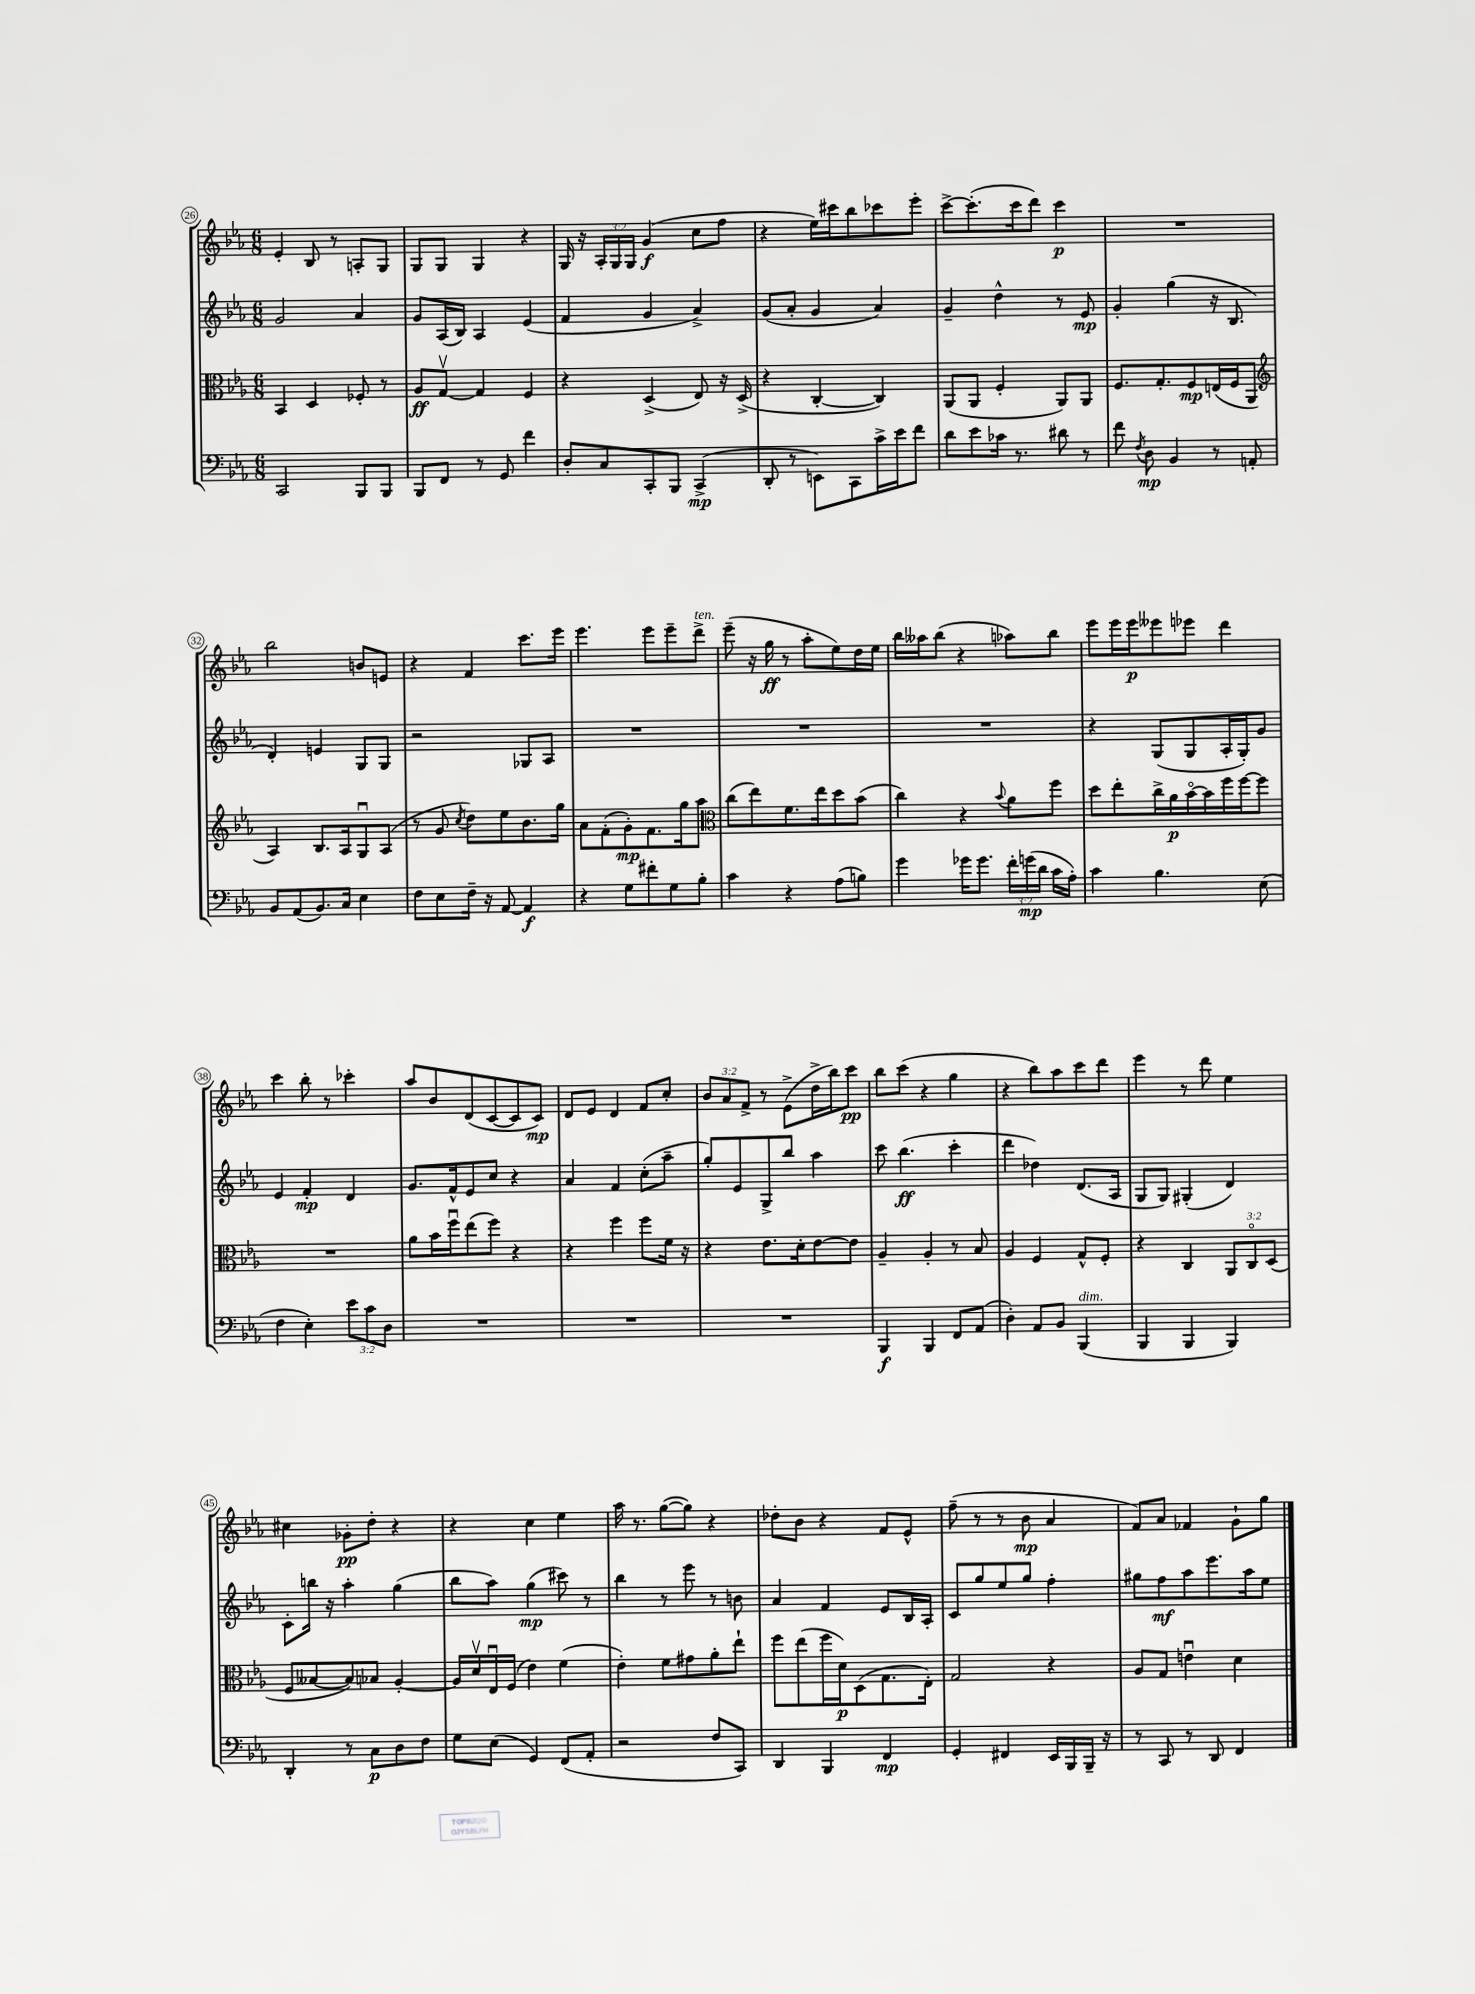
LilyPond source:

<<
\new StaffGroup <<
\new Staff = "s0" {
    \clef treble \key ees \major \numericTimeSignature \time 6/8 \override Staff.TupletNumber.text = #tuplet-number::calc-fraction-text
    \autoBeamOff ees'4-. bes8 r8 a8[-. g8] |
    g8[ g8] g4 r4 |
    g16 r16 \tuplet 3/2 { aes16[-. g16 g16] } g'4\f( c''8[ f''8] |
    r4 ees''16[) cis'''16 bes''8 ces'''8 ees'''8]-. |
    c'''8[~-> c'''8.-.( c'''16 d'''8]) c'''4\p |
    R2. |
    bes''2 b'8[ e'8] |
    r4 f'4 c'''8.[ ees'''16] |
    ees'''4. ees'''8[ ees'''8-- d'''8]->^\markup { \italic "ten." } |
    ees'''8--( r16 g''16\ff r8 aes''8[-. ees''8) d''16 ees''16] |
    bes''16[ aeses''16 bes''8]( r4 aes''8[) bes''8] |
    ees'''8[ ees'''16 ees'''16\p eeses'''8 ees'''8] d'''4 |
    c'''4 bes''8-. r8 ces'''4-. |
    aes''8[ bes'8 d'8( c'8~ c'8 c'8]\mp) |
    d'8[ ees'8] d'4 f'8[ c''8]-. |
    \tuplet 3/2 { bes'8[ aes'8 f'8]-> } r8 ees'8[->( d''16-> bes''16) c'''8]\pp |
    bes''8[ c'''8]( r4 g''4 |
    r4 bes''8[) aes''8 c'''8 d'''8] |
    ees'''4 r8 d'''8 ees''4 |
    cis''4 ges'8[-.\pp d''8]-. r4 |
    r4 c''4 ees''4 |
    aes''16 r8. g''8[~( g''8]) r4 |
    des''8[-. bes'8] r4 f'8[ ees'8]-^ |
    f''8--( r8 r8 bes'8\mp aes'4 |
    f'8[) aes'8] fes'4 g'8[-! g''8] \bar "|." |
}
\new Staff = "s1" {
    \clef treble \key ees \major \numericTimeSignature \time 6/8
    \autoBeamOff g'2 aes'4 |
    g'8[ aes16( bes16]) aes4 ees'4( |
    f'4 g'4 aes'4->) |
    g'8[( aes'8]-. g'4 aes'4) |
    g'4-- d''4-^ r8 ees'8\mp |
    g'4-. g''4( r16 bes8. |
    d'4-.) e'4 g8[ g8] |
    r2 ges8[ aes8] |
    R2. |
    R2. |
    R2. |
    r4 g8[( g8 aes16-. g16-.) g'8] |
    ees'4 f'4-.\mp d'4 |
    g'8.[ f'16-^ ees'8 c''8] r4 |
    aes'4 f'4 c''8[-.( aes''8]-- |
    g''8[-.) ees'8 g8-> bes''8] aes''4 |
    c'''8 bes''4.\ff( c'''4-. |
    d'''4 des''4) d'8.[( aes16] |
    g8[ g8]) gis4-.( d'4) |
    c'8[-. b''16] r16 aes''4-. g''4( |
    bes''8[ aes''8]) g''4\mp( cis'''8) r8 |
    bes''4 r8 ees'''8 r8 b'8 |
    aes'4 f'4 ees'8[ bes16 aes16]-. |
    c'8[ g''8 ees''8 g''8] f''4-. |
    gis''8[ f''8\mf aes''8 ees'''8. aes''16 ees''8] \bar "|." |
}
\new Staff = "s2" {
    \clef alto \key ees \major \numericTimeSignature \time 6/8 \override Staff.TupletNumber.text = #tuplet-number::calc-fraction-text
    \autoBeamOff bes,4 d4 fes8-. r8 |
    aes8[\ff g8]~\upbow g4 f4 |
    r4 d4->( ees8) r16 d16->( |
    r4 c4~-. c4) |
    aes,8[( aes,8] f4-. aes,8[) aes,8] |
    f8.[ g8.-. f8\mp e16( f16 aes,8] |
    \clef treble aes4) bes8.[ aes16 g8\downbow aes8]( |
    r8 g'8 \acciaccatura { c''8 } d''8[) ees''8 bes'8. g''16] |
    aes'8[ f'8-.( g'8-.\mp) f'8. g''16 aes''8] |
    \clef alto c''8[( ees''8) f'8. ees''16 d''8 bes'8]( |
    c''4) r4 \appoggiatura { bes'8 } aes'8[ f''8] |
    d''8[ ees''8-. c''16-> aes'16\p bes'16~\flageolet bes'16 f''16 f''16~ f''8] |
    R2. |
    aes'8[ bes'16 f''16\downbow ees''8( f''8]) r4 |
    r4 f''4 f''8[ f'16] r16 |
    r4 ees'8.[ d'16-. ees'8~ ees'8] |
    aes4-- aes4-. r8 bes8 |
    aes4 f4 g8[-^ f8]-. |
    r4 c4 \tuplet 3/2 { aes,8[ c8\flageolet d8]( } |
    f8[ beses8~ beses8) bes8] aes4~-. |
    aes16[ d'16\upbow ees16\downbow f16]( ees'4) f'4( |
    ees'4-.) f'8[ gis'8 aes'8-. ees''8]-! |
    f''8[ ees''8( f''16 d'16\p) d8( g8. ees16]-.) |
    g2 r4 |
    aes8[ g8] e'4\downbow d'4 \bar "|." |
}
\new Staff = "s3" {
    \clef bass \key ees \major \numericTimeSignature \time 6/8 \override Staff.TupletNumber.text = #tuplet-number::calc-fraction-text
    \autoBeamOff c,2 bes,,8[ bes,,8] |
    bes,,8[ f,8] r8 g,8 f'4 |
    d8[-. c8 c,8-. bes,,8] c,4->\mp( |
    d,8-. r8 e,8[) c,8 c'16-> ees'16 f'8] |
    d'8[ ees'8 ces'16] r8. dis'8 r8 |
    f'8 \acciaccatura { f8 } d8\mp bes,4 r8 a,8-. |
    bes,8[ aes,8( bes,8.) c16] ees4 |
    f8[ ees8 f16]-- r16 aes,8~ aes,4\f |
    r4 g8[ fis'8-. g8 bes8]-. |
    c'4 r4 aes8[( b8]) |
    g'4 ges'16[ ges'8.] \tuplet 3/2 { f'16[-. g'16\mp( d'16] } c'16[ aes16]-.) |
    c'4 bes4. ees8( |
    f4 ees4-.) \tuplet 3/2 { ees'8[ c'8 d8] } |
    R2. |
    R2. |
    R2. |
    bes,,4\f bes,,4 f,8[ aes,8]( |
    d4-.) aes,8[ bes,8] bes,,4^\markup { \italic "dim." }( |
    bes,,4 bes,,4 bes,,4) |
    d,4-. r8 c8[\p d8 f8] |
    g8[ ees8]( g,4) f,8[( aes,8]-. |
    r2 f8[ c,8]) |
    d,4 bes,,4 f,4\mp |
    g,4-. fis,4 ees,16[ bes,,16 bes,,16]-- r16 |
    r8 c,8 r8 d,8 f,4 \bar "|." |
}
>>
>>
\layout { \context { \Score currentBarNumber = #26 \override BarNumber.stencil = #(make-stencil-circler 0.1 0.3 ly:text-interface::print) } }
